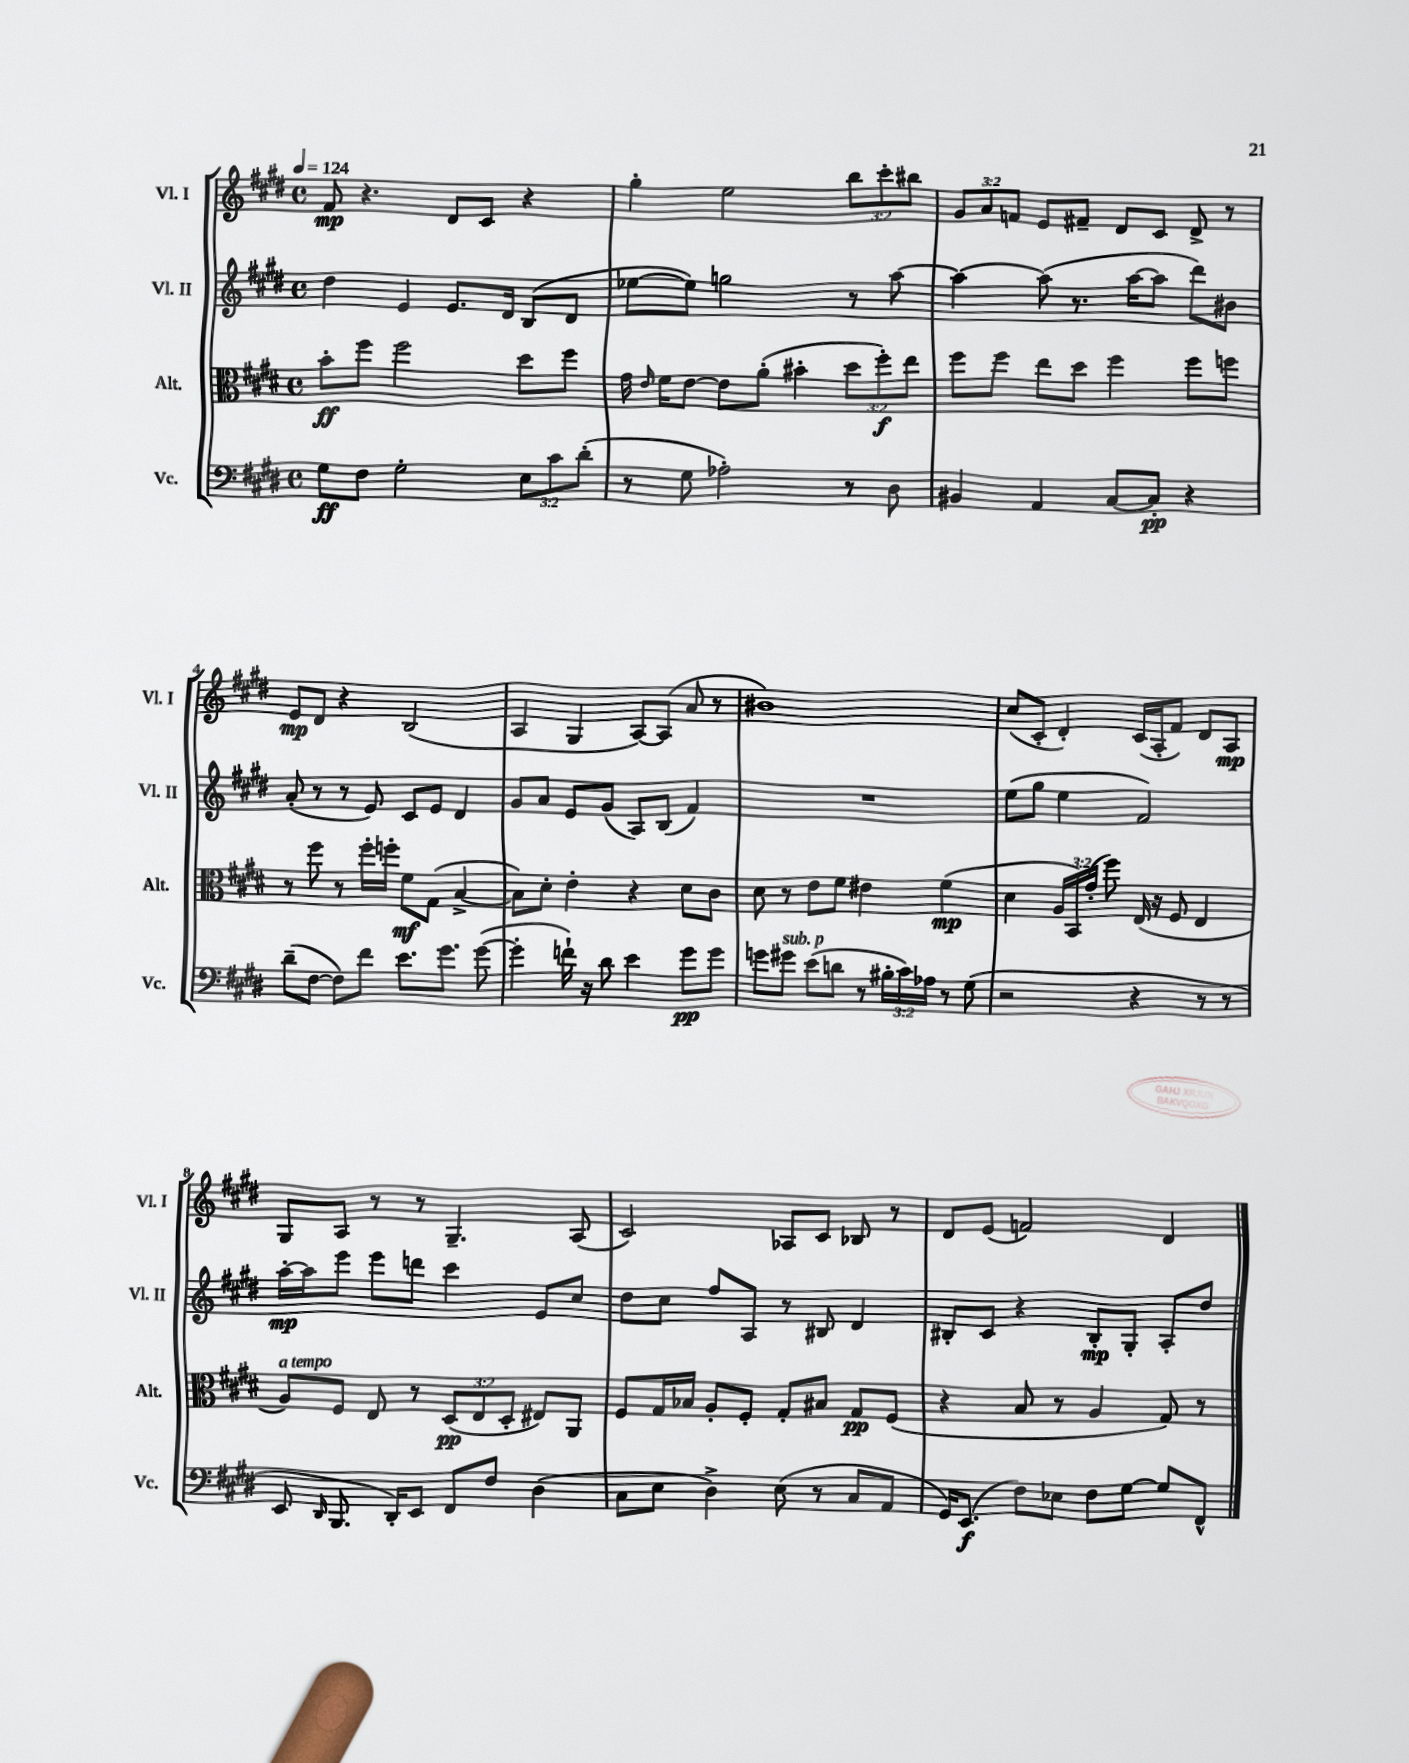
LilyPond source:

<<
\new StaffGroup <<
\new Staff = "s0" \with { instrumentName = "Vl. I" shortInstrumentName = "Vl. I" } {
    \clef treble \key e \major \defaultTimeSignature \time 4/4 \override Staff.TupletNumber.text = #tuplet-number::calc-fraction-text \tempo 4 = 124
    \autoBeamOff fis'8\mp r4. dis'8[ cis'8] r4 |
    gis''4-. e''2 \tuplet 3/2 { b''8[ cis'''8-. bis''8] } |
    \tuplet 3/2 { gis'8[ a'8 f'8] } e'8[ fis'8]-- dis'8[ cis'8] dis'8-> r8 |
    e'8[\mp dis'8] r4 b2( |
    a4 gis4 a8[~) a8]( a'8 r8 |
    bis'1) |
    cis''8[( cis'8]-. dis'4-.) cis'16[( a16-. fis'8]) dis'8[ a8]\mp |
    gis8[ a8] r8 r8 gis4.-- a8( |
    cis'2) aes8[ cis'8] bes8 r8 |
    dis'8[ e'8]( f'2) dis'4 \bar "|." |
}
\new Staff = "s1" \with { instrumentName = "Vl. II" shortInstrumentName = "Vl. II" } {
    \clef treble \key e \major \defaultTimeSignature \time 4/4
    \autoBeamOff dis''4 e'4 e'8.[ dis'16] b8[( dis'8] |
    ees''8[~ ees''8]) g''2 r8 a''8~ |
    a''4~ a''8( r8. a''16[~ a''8] dis'''8[) bis'8] |
    a'8-.( r8 r8 e'8) cis'8[ e'8] dis'4 |
    gis'8[ a'8] e'8[ gis'8]( a8[) b8]( fis'4) |
    R1 |
    e''8[( gis''8] e''4 fis'2) |
    a''16[~-.\mp a''16 e'''8] e'''8[ d'''8] cis'''4 e'8[ cis''8] |
    dis''8[ cis''8] fis''8[ a8] r8 bis8 dis'4 |
    bis8[-. cis'8] r4 bis8[-.\mp gis8]-. a8[-. dis''8] \bar "|." |
}
\new Staff = "s2" \with { instrumentName = "Alt." shortInstrumentName = "Alt." } {
    \clef alto \key e \major \defaultTimeSignature \time 4/4 \override Staff.TupletNumber.text = #tuplet-number::calc-fraction-text
    \autoBeamOff b'8[-.\ff fis''8] fis''2 dis''8[ fis''8] |
    gis'16 \grace { e'16 } fis'16[ e'8]~ e'8[ a'8]-.( bis'4-. \tuplet 3/2 { dis''8[ fis''8-.\f) e''8] } |
    fis''8[ fis''8] e''8[ dis''8] fis''4 fis''8[ f''8] |
    r8 fis''8 r8 fis''16[-. f''16]-. fis'8[\mf gis8]( b4~-> |
    b8[) dis'8]-. e'4-. r4 dis'8[ cis'8] |
    dis'8 r8 e'8[ fis'8] eis'4 fis'4\mp( |
    dis'4 \tuplet 3/2 { a16[ b,16) gis'16]-.( } fis''8) e16( r16 fis8 e4 |
    a8[^\markup { \italic "a tempo" }) fis8] e8 r8 \tuplet 3/2 { dis8[\pp( e8 dis8]-. } eis8[) a,8] |
    fis8[ gis16 bes16] a8[-. fis8]-. gis8[-. bis8] gis8[\pp fis8]( |
    r4 b8 r8 a4 gis8) r8 \bar "|." |
}
\new Staff = "s3" \with { instrumentName = "Vc." shortInstrumentName = "Vc." } {
    \clef bass \key e \major \defaultTimeSignature \time 4/4 \override Staff.TupletNumber.text = #tuplet-number::calc-fraction-text
    \autoBeamOff gis8[\ff fis8] gis2-. \tuplet 3/2 { e8[ cis'8 dis'8]-.( } |
    r8 gis8 aes2-.) r8 dis8 |
    bis,4 a,4 cis8[~ cis8]-.\pp r4 |
    dis'8[--( fis8]~ fis8[) fis'8] e'8.[ gis'8.] gis'8~( |
    gis'4-. f'16-!) r16 dis'8 e'4 gis'8[\pp gis'8] |
    g'8[ gis'8]^\markup { \italic "sub. p" } e'8[( d'8] r8 \tuplet 3/2 { bis16[-. cis'16) aes16] } r8 gis8( |
    r2 r4 r8 r8 |
    e,8 \grace { dis,16 } b,,8. dis,16[-.) e,8] fis,8[ fis8] dis4( |
    cis8[ e8] dis4->) e8( r8 cis8[ a,8] |
    gis,16[) e,8.]\f( fis8[) ees8] fis8[ gis8]~ gis8[ fis,8]-^ \bar "|." |
}
>>
>>
